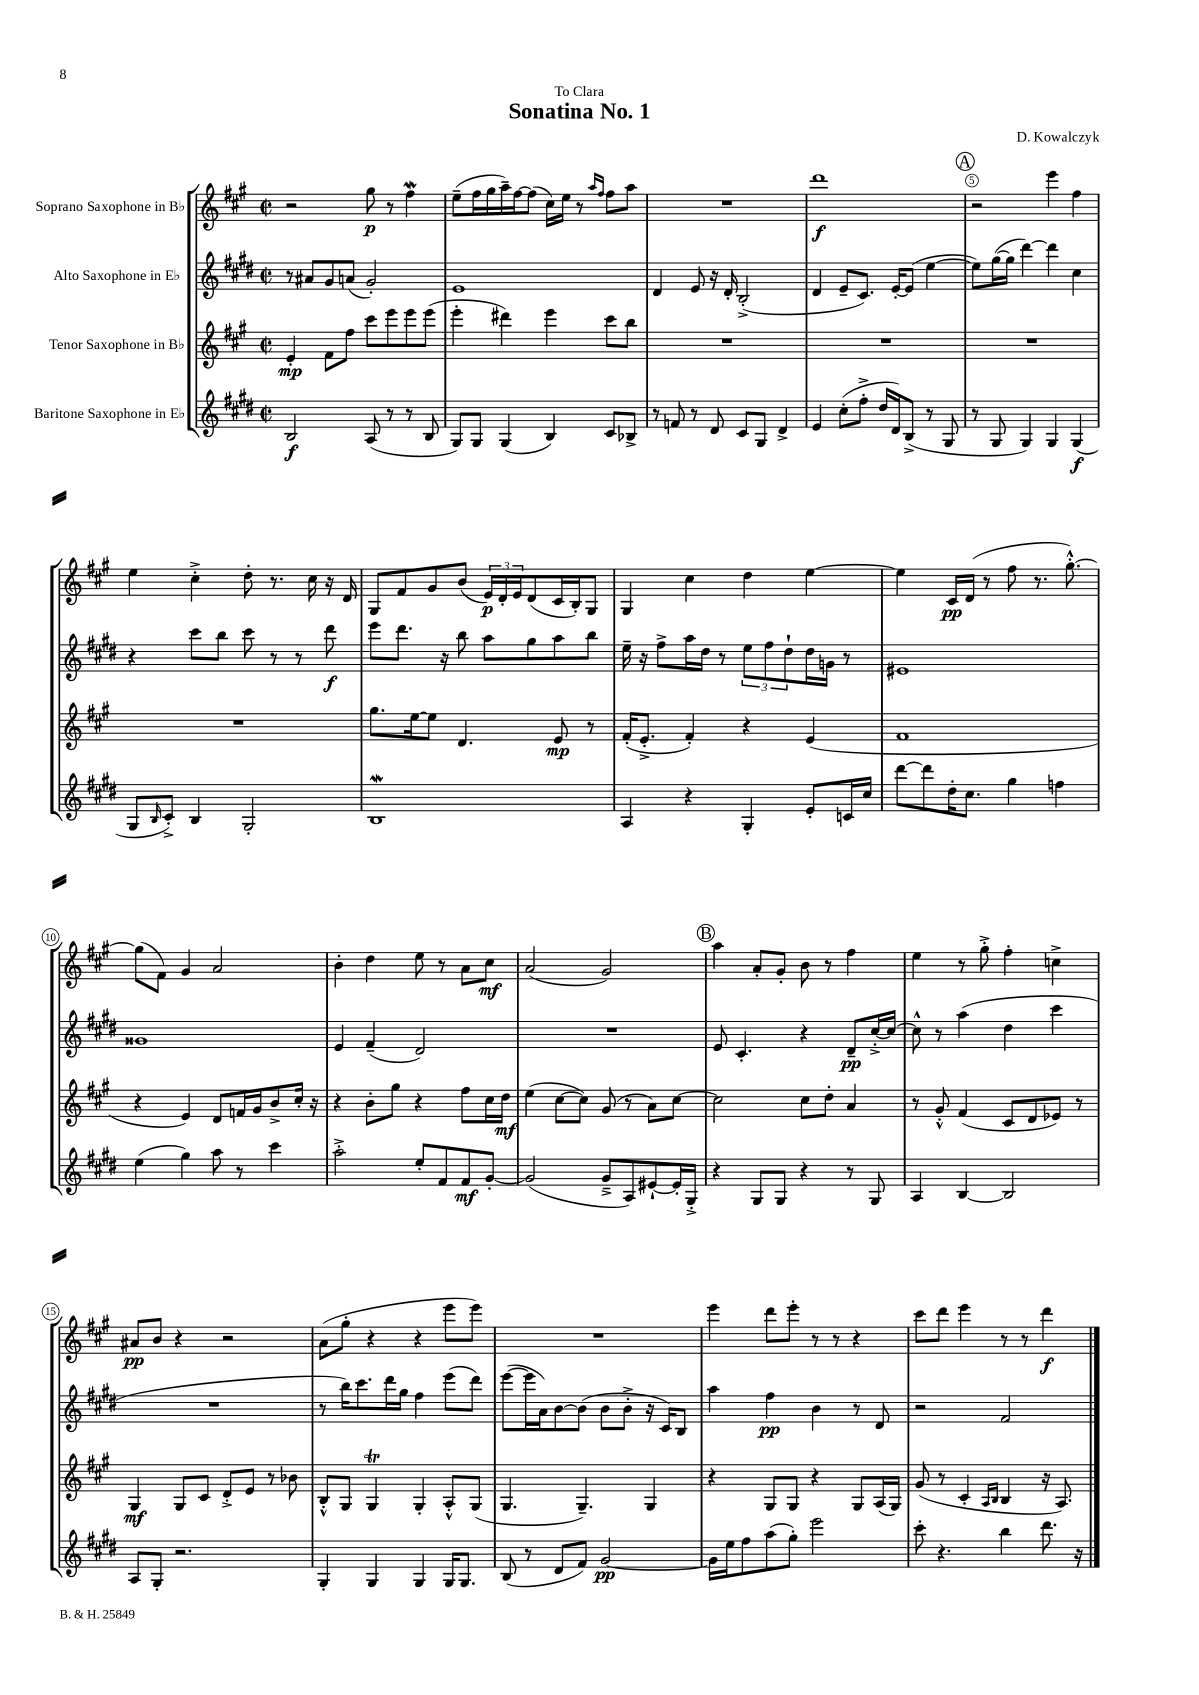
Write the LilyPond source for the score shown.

\header { title = "Sonatina No. 1" composer = "D. Kowalczyk" dedication = "To Clara" }
<<
\new StaffGroup <<
\new Staff = "s0" \with { instrumentName = "Soprano Saxophone in Bb" } {
    \clef treble \key a \major \defaultTimeSignature \time 2/2
    r2 gis''8\p r8 fis''4\mordent |
    e''8--( fis''16 gis''16 a''16--) fis''16~ fis''8( cis''16) e''16 r8 \grace { a''16 fis''16 } fis''8 a''8 |
    R1 |
    d'''1\f |
    \mark \markup { \circle "A" } r2 e'''4 fis''4 |
    e''4 cis''4-.-> d''8-. r8. cis''16 r16 d'16 |
    gis8 fis'8 gis'8 b'8( \tuplet 3/2 { e'16\p) d'16-. e'16 } d'8( cis'16 b16-.) gis8 |
    gis4 cis''4 d''4 e''4~ |
    e''4 cis'16\pp d'16( r8 fis''8 r8. gis''8.~-.-^) |
    gis''8( fis'8) gis'4 a'2 |
    b'4-. d''4 e''8 r8 a'8 cis''8\mf |
    a'2( gis'2) |
    \mark \markup { \circle "B" } a''4 a'8-. gis'8-. b'8 r8 fis''4 |
    e''4 r8 gis''8-.-> fis''4-. c''4-> |
    ais'8\pp b'8 r4 r2 |
    a'8( gis''8-. r4 r4 e'''8 e'''8) |
    R1 |
    e'''4 d'''8 e'''8-. r8 r8 r4 |
    cis'''8 d'''8 e'''4 r8 r8 d'''4\f \bar "|." |
}
\new Staff = "s1" \with { instrumentName = "Alto Saxophone in Eb" } {
    \clef treble \key e \major \defaultTimeSignature \time 2/2
    r8 ais'8 gis'8 a'8( gis'2-.) |
    e'1 |
    dis'4 e'8 r16 dis'16-. b2-.->( |
    dis'4 e'8-- cis'8.) e'16~-. e'8( e''4~ |
    \mark \markup { \circle "A" } e''8) gis''16~( gis''16 dis'''4~) dis'''4 cis''4 |
    r4 cis'''8 b''8 cis'''8 r8 r8 dis'''8\f |
    e'''8 dis'''8. r16 b''8 a''8 gis''8 a''8 b''8 |
    e''16-- r16 fis''8-> a''16 dis''16 r8 \tuplet 3/2 { e''8 fis''8 dis''8-! } dis''16 g'16 r8 |
    eis'1 |
    gisis'1 |
    e'4 fis'4--( dis'2) |
    R1 |
    \mark \markup { \circle "B" } e'8 cis'4.-. r4 dis'8--\pp cis''16~-.-> cis''16~ |
    cis''8-^ r8 a''4( dis''4 cis'''4 |
    R1 |
    r8 b''16) cis'''8. dis'''16 gis''16 fis''4 e'''8( dis'''8) |
    e'''8~( e'''16 a'16) b'8~ b'8( b'8 b'8-.-> r16 cis'16) b8 |
    a''4 fis''4\pp b'4 r8 dis'8 |
    r2 fis'2 \bar "|." |
}
\new Staff = "s2" \with { instrumentName = "Tenor Saxophone in Bb" } {
    \clef treble \key a \major \defaultTimeSignature \time 2/2
    e'4-.\mp fis'8 fis''8 cis'''8 e'''8 e'''8 e'''8( |
    e'''4-. dis'''4) e'''4 cis'''8 b''8 |
    R1 |
    R1 |
    \mark \markup { \circle "A" } R1 |
    R1 |
    gis''8. e''16~ e''8 d'4. e'8\mp r8 |
    fis'16-.( e'8.-.-> fis'4-.) r4 e'4( |
    fis'1 |
    r4 e'4) d'8 f'16 gis'16 b'8-> cis''16-. r16 |
    r4 b'8-. gis''8 r4 fis''8 cis''16 d''16\mf |
    e''4( cis''8~ cis''8) gis'8( r8 a'8) cis''8~ |
    \mark \markup { \circle "B" } cis''2 cis''8 d''8-. a'4 |
    r8 gis'8-.-^ fis'4( cis'8 d'8 ees'8) r8 |
    gis4\mf gis8 cis'8 d'8-.-> e'8 r8 bes'8 |
    b8-.-^ gis8 gis4\trill gis4-. a8-.-^ gis8( |
    gis4. gis4.--) gis4 |
    r4 gis8 gis8 r4 gis8 a16( gis16) |
    gis'8( r8 cis'4-. \grace { a16 b16 } b4 r16 a8.) \bar "|." |
}
\new Staff = "s3" \with { instrumentName = "Baritone Saxophone in Eb" } {
    \clef treble \key e \major \defaultTimeSignature \time 2/2
    b2\f a8( r8 r8 b8 |
    gis8) gis8 gis4( b4) cis'8 bes8-> |
    r8 f'8 r8 dis'8 cis'8 gis8 dis'4-> |
    e'4 cis''8-.( fis''8-.-> dis''16 dis'16) b8->( r8 gis8 |
    \mark \markup { \circle "A" } r8 gis8 gis4) gis4 gis4\f( |
    gis8 \grace { b16 } cis'8-.->) b4 gis2-. |
    b1\mordent |
    a4 r4 gis4-. e'8-. c'16 cis''16 |
    dis'''8~ dis'''8 dis''16-. cis''8. gis''4 f''4 |
    e''4( gis''4) a''8 r8 cis'''4 |
    a''2-.-> e''8-. fis'8 fis'8\mf gis'8~-. |
    gis'2( gis'8---> a8) eis'8~-! eis'16-. gis16-.-> |
    \mark \markup { \circle "B" } r4 gis8 gis8 r4 r8 gis8 |
    a4 b4~ b2 |
    a8 gis8-. r2. |
    gis4-. gis4 gis4 gis16 gis8. |
    b8( r8 dis'8 fis'8) gis'2~\pp |
    gis'16 e''16 fis''8 a''8( gis''8-.) e'''2 |
    cis'''8-. r4. b''4 dis'''8. r16 \bar "|." |
}
>>
>>
\layout { \context { \Score \override BarNumber.break-visibility = ##(#f #t #t) barNumberVisibility = #(every-nth-bar-number-visible 5) \override BarNumber.stencil = #(make-stencil-circler 0.1 0.3 ly:text-interface::print) } }
